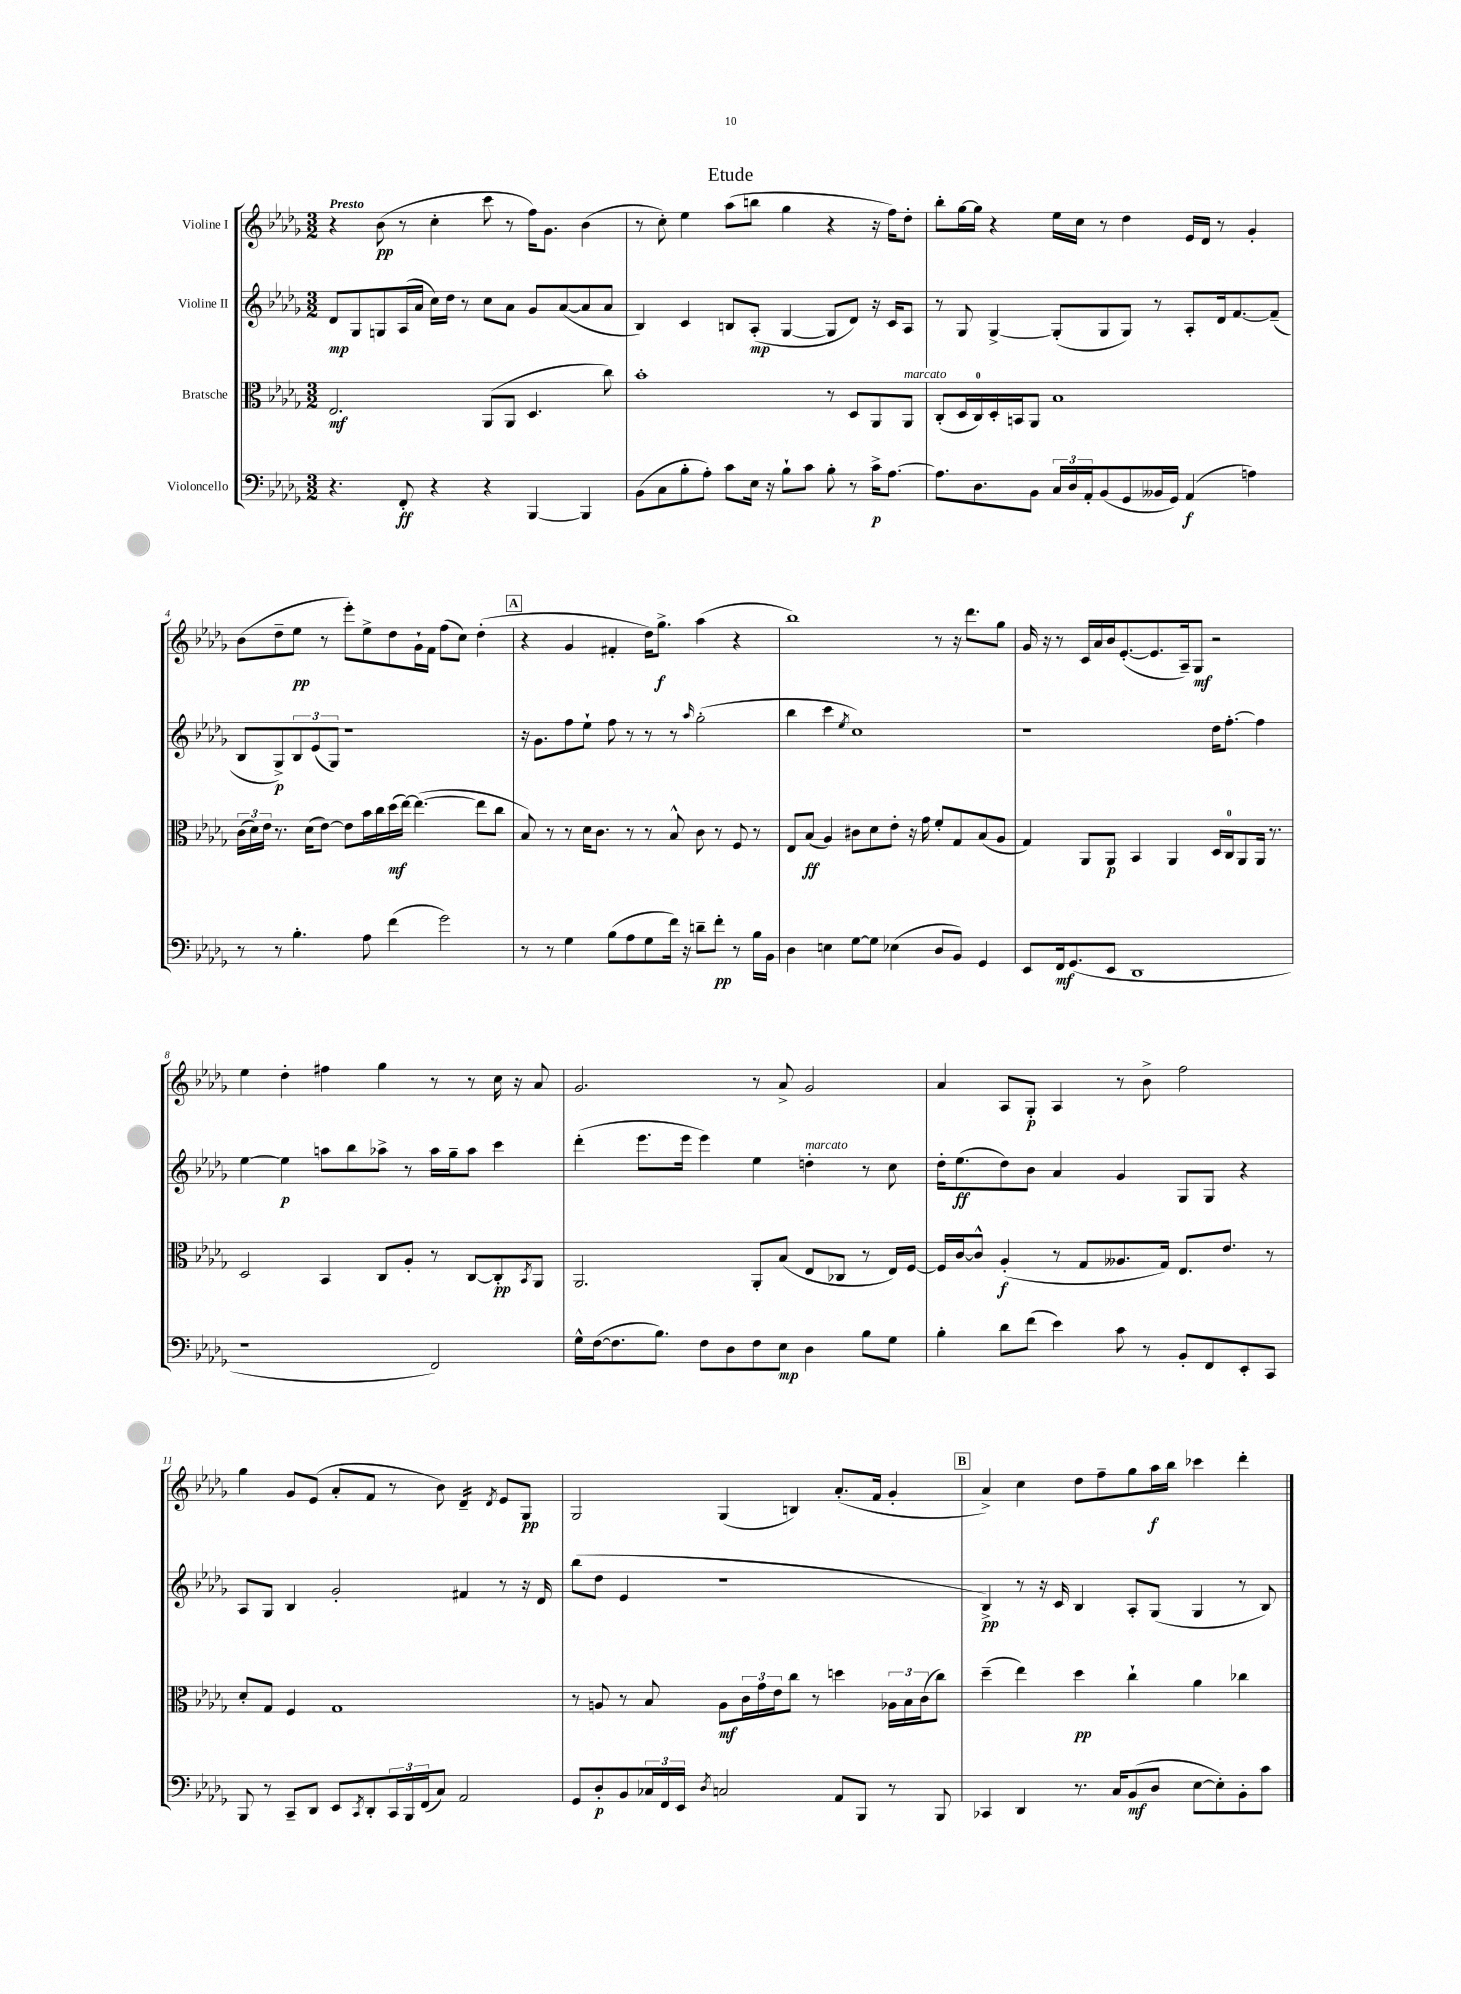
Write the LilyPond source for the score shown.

\header { title = "Etude" }
<<
\new StaffGroup <<
\new Staff = "s0" \with { instrumentName = "Violine I" } {
    \clef treble \key des \major \numericTimeSignature \time 3/2 \tempo "Presto"
    r4 bes'8\pp( r8 c''4-. c'''8 r8 f''16) ges'8. bes'4( |
    r8 c''8-.) ees''4 aes''8( b''8 ges''4 r4 r16 f''16) des''8-. |
    bes''8-. ges''16~ ges''16 r4 ees''16 c''16 r8 des''4 ees'16 des'16 r8 ges'4-. |
    bes'8( des''8-- ees''8\pp r8 ees'''8-.) ees''8-> des''8 ges'16-! f'16 f''8( c''8) des''4-.( |
    \mark \markup { \box "A" } r4 ges'4 fis'4-. des''16) ges''8.->\f aes''4( r4 |
    bes''1) r8 r16 des'''8. ges''8 |
    ges'16 r16 r8 c'16 aes'16 bes'16 ees'8.~-.( ees'8. aes16--) ges8\mf r2 |
    ees''4 des''4-. fis''4 ges''4 r8 r8 c''16 r16 aes'8 |
    ges'2. r8 aes'8-> ges'2 |
    aes'4 aes8 ges8-.\p aes4 r8 bes'8-> f''2 |
    ges''4 ges'8 ees'8( aes'8-. f'8 r8 bes'8) des'4:16-- \acciaccatura { des'8 } ees'8 ges8\pp |
    ges2 ges4( b4) aes'8.-.( f'16 ges'4-. |
    \mark \markup { \box "B" } aes'4->) c''4 des''8 f''8-- ges''8 aes''16\f bes''16 ces'''4 des'''4-. \bar "|." |
}
\new Staff = "s1" \with { instrumentName = "Violine II" } {
    \clef treble \key des \major \numericTimeSignature \time 3/2
    des'8\mp ges8 g8 aes16( aes'16 c''16) des''16 r8 c''8 aes'8 ges'8 aes'8~( aes'8 aes'8 |
    bes4) c'4 b8 aes8-.\mp( ges4~ ges8 des'8) r16 c'16 aes8 |
    r8 ges8 ges4~-> ges8-.( ges8 ges8) r8 aes8-. des'16 f'8.~ f'8--( |
    bes8 ges8->\p) \tuplet 3/2 { bes8 ees'8( ges8) } r1 |
    \mark \markup { \box "A" } r16 ges'8. f''8 ees''8-! f''8 r8 r8 r8 \grace { aes''16 } ges''2-.( |
    bes''4 c'''4 \acciaccatura { ees''8 } c''1) |
    r1 des''16 f''8.~-. f''4 |
    ees''4~ ees''4\p a''8 bes''8 aes''8-> r8 aes''16 ges''16-- aes''8 c'''4 |
    des'''4-.( ees'''8. ees'''16 ees'''4) ees''4 d''4-.^\markup { \italic "marcato" } r8 c''8 |
    des''16-. ees''8.\ff( des''8) bes'8 aes'4 ges'4 ges8 ges8 r4 |
    aes8 ges8 bes4 ges'2-. fis'4 r8 r16 des'16 |
    bes''8( des''8 ees'4 r1 |
    \mark \markup { \box "B" } bes4->\pp) r8 r16 c'16 bes4 aes8-. ges8( ges4 r8 bes8) \bar "|." |
}
\new Staff = "s2" \with { instrumentName = "Bratsche" } {
    \clef alto \key des \major \numericTimeSignature \time 3/2
    ees2.\mf aes,8( aes,8 des4. c''8) |
    bes'1-. r8 des8 aes,8 aes,8^\markup { \italic "marcato" } |
    c8-.( des16 c16-0) des16-. b,16 aes,8 bes1 |
    \tuplet 3/2 { c'16( des'16) ees'16 } r8. des'16( ees'8~) ees'8 bes'16 c''16 des''16\mf( ees''16~) ees''4.~( ees''8 c''8 |
    \mark \markup { \box "A" } bes8) r8 r8 des'16 c'8. r8 r8 bes8-^ c'8 r8 f8 r8 |
    ees8 bes8\ff( aes4) cis'8 des'8 ees'8-. r16 ges'16 f'8-. ges8 bes8( aes8 |
    ges4) aes,8 aes,8\p bes,4 aes,4 des16 c16-0 aes,8 aes,16 r8. |
    des2 bes,4 c8 aes8-. r8 c8~ c8-.\pp \acciaccatura { bes,8 } aes,8 |
    aes,2. aes,8-. bes8( ees8 ces8 r8 ees16) f16~ |
    f16 c'16~ c'8-^ aes4-.\f( r8 ges8 aeses8. ges16) ees8. ees'8. r8 |
    des'8-. ges8 f4 ges1 |
    r8 a8 r8 bes8 a8\mf \tuplet 3/2 { c'16 ges'16 ees'16 } c''8 r8 d''4 \tuplet 3/2 { aes16 bes16 c'16( } c''8) |
    \mark \markup { \box "B" } des''4--( ees''4) des''4\pp c''4-! aes'4 ces''4 \bar "|." |
}
\new Staff = "s3" \with { instrumentName = "Violoncello" } {
    \clef bass \key des \major \numericTimeSignature \time 3/2
    r4. f,8-.\ff r4 r4 bes,,4~ bes,,4 |
    bes,8( c8 bes8-. aes8-.) c'8 ees16 r16 bes8-! c'8 bes8-. r8 c'16->\p aes8.~ |
    aes8. des8. bes,8 \tuplet 3/2 { c16 des16 aes,16-. } bes,8( ges,8 beses,16 ges,16) aes,4\f( a4) |
    r8 r8 bes4.-. aes8 f'4( ges'2) |
    \mark \markup { \box "A" } r8 r8 ges4 bes8( aes8 ges8 f'16) r16 d'8-- f'8-.\pp r8 bes16 bes,16 |
    des4 e4 ges8~ ges8 ees4( des8 bes,8) ges,4 |
    ees,8 f,16\mf ges,8.( ees,8 des,1 |
    r1 f,2) |
    ges16-^ f16~( f8. bes8.) f8 des8 f8 ees8\mp des4 bes8 ges8 |
    bes4-. des'8 f'8( ees'4) c'8 r8 bes,8-. f,8 ees,8-. c,8 |
    bes,,8 r8 c,8-- des,8 ees,8 \acciaccatura { c,8 } des,8-. \tuplet 3/2 { c,16 bes,,16 f,16( } c8) aes,2 |
    ges,8 des8-.\p bes,8 \tuplet 3/2 { ces16 f,16 ees,16 } \acciaccatura { des8 } c2 aes,8 bes,,8 r8 bes,,8 |
    \mark \markup { \box "B" } ces,4 des,4 r8. c16 bes,8\mf( des8 ees8~ ees8-.) bes,8-. c'8 \bar "|." |
}
>>
>>
